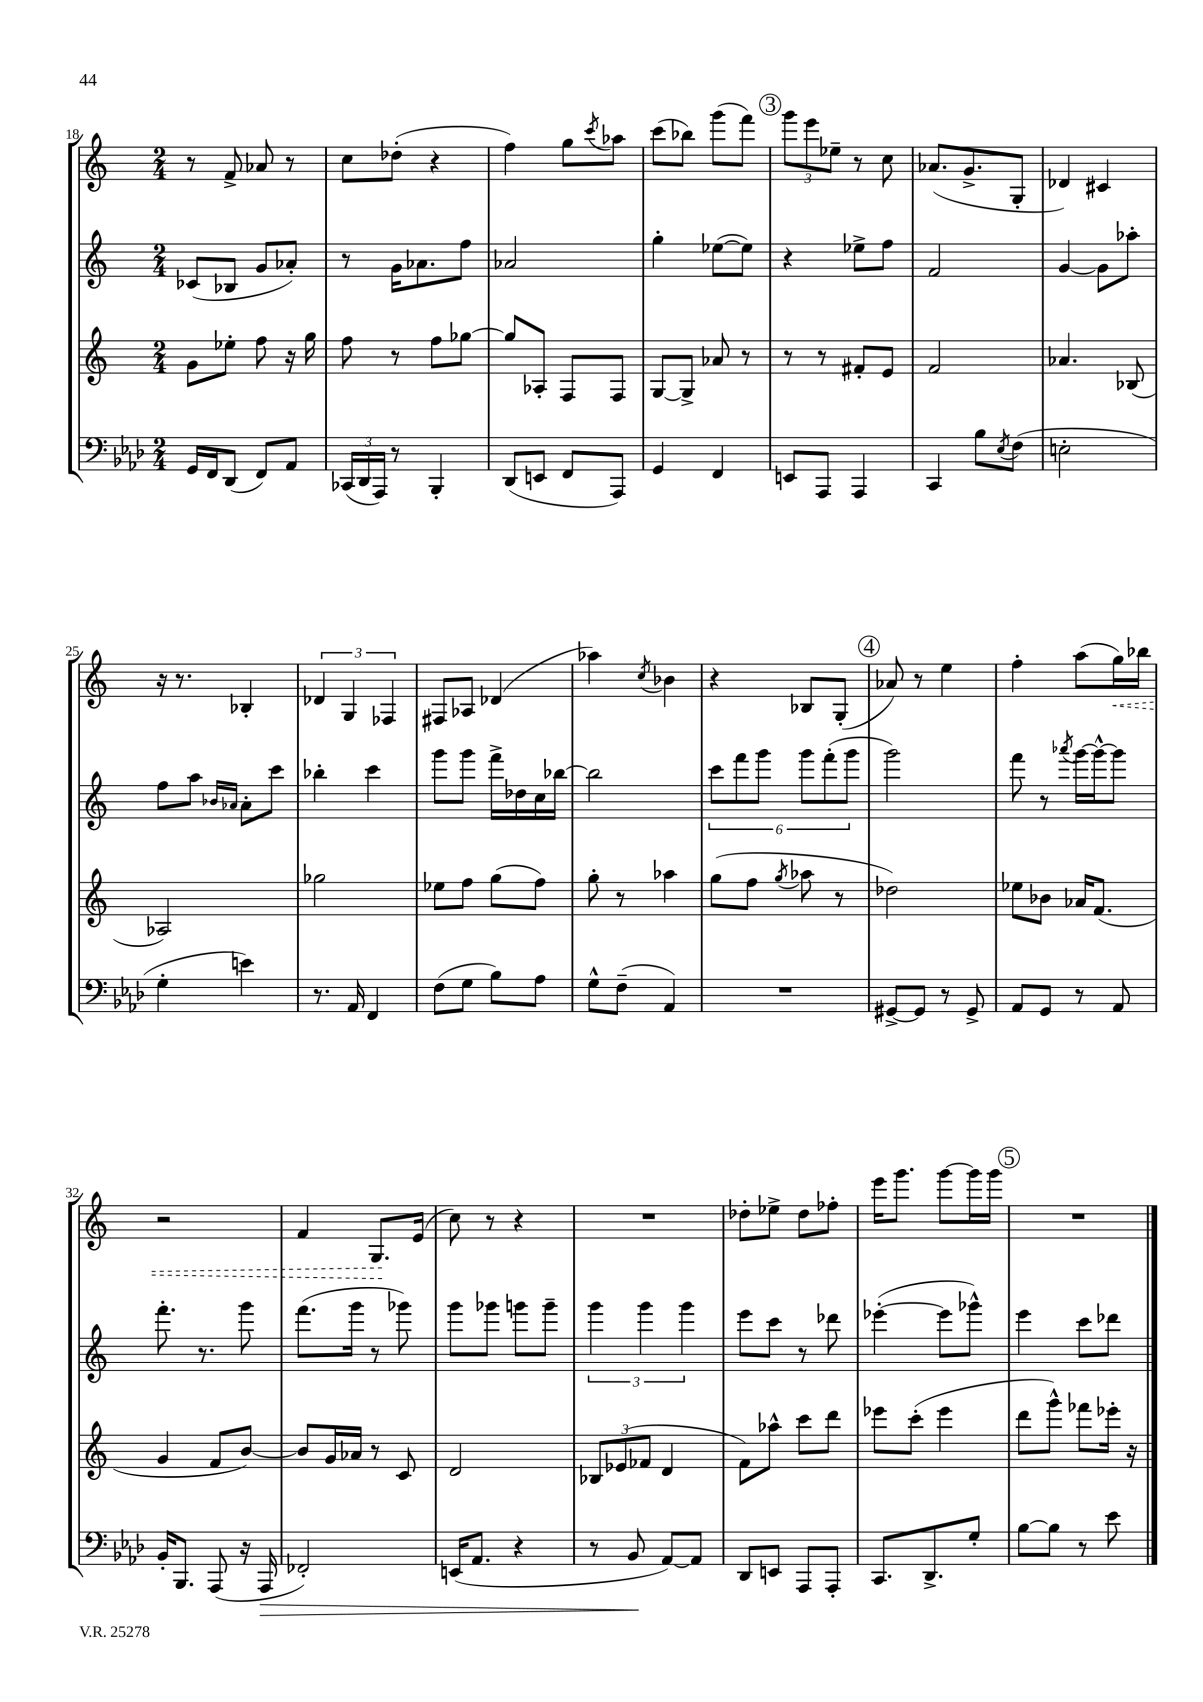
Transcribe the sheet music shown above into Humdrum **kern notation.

**kern	**dynam	**kern	**kern	**kern	**dynam
*part4	*part4	*part3	*part2	*part1	*part1
*staff4	*staff4	*staff3	*staff2	*staff1	*staff1
*clefF4	*	*clefG2	*clefG2	*clefG2	*
*k[b-e-a-d-]	*	*k[]	*k[]	*k[]	*
*M2/4	*	*M2/4	*M2/4	*M2/4	*
=18	=18	=18	=18	=18	=18
16GG/LL	.	8g\L	(8c-X/L	8r	.
16FF/J	.	.	.	.	.
(8DD-/J	.	8ee-X'\J	8B-X/J	8f^/	.
8FF/L)	.	8ff\	8g/L	8a-X/	.
8AA-/J	.	16r	8a-X'/J)	8r	.
.	.	16gg\	.	.	.
=19	=19	=19	=19	=19	=19
(24CC-X/LL	.	8ff\	8r	8cc\L	.
24DD-/	.	.	.	.	.
24AAA-/JJ)	.	.	.	.	.
8r	.	8r	16g\KL	(8dd-X'\J	.
.	.	.	8.a-X\	.	.
4BBB-'/	.	8ff\L	.	4r	.
.	.	[8gg-X\J	8ff\J	.	.
=20	=20	=20	=20	=20	=20
(8DD-/L	.	8gg-/L]	2a-X/	4ff\)	.
8EEn/J	.	8A-X'/J	.	.	.
8FF/L	.	8F/L	.	8gg\L	.
.	.	.	.	8qccc/	.
8AAA-/J)	.	8F/J	.	8aa-X\J	.
=21	=21	=21	=21	=21	=21
4GG/	.	[8G/L	4gg'\	(8ccc\L	.
.	.	8G^/J]	.	8bb-X\J)	.
4FF/	.	8a-X/	([8ee-X\L	(8ggg\L	.
.	.	8r	8ee-\J])	8fff\J)	.
!!LO:REH:place=s1:t=3
=22	=22	=22	=22	=22	=22
8EEn/L	.	8r	4r	12ggg\L	.
.	.	.	.	12eee\	.
8AAA-/J	.	8r	.	.	.
.	.	.	.	12ee-X~\J	.
4AAA-/	.	8f#X'/L	8ee-X^\L	8r	.
.	.	8e/J	8ff\J	8cc\	.
=23	=23	=23	=23	=23	=23
4CC/	.	2f/	2f/	(8.a-X/L	.
.	.	.	.	8.g^/	.
8B-\L	.	.	.	.	.
8qE-/	.	.	.	.	.
(8F\J	.	.	.	8G'/J	.
=24	=24	=24	=24	=24	=24
2En'\	.	4.a-X/	[4g/	4d-X/)	.
.	.	.	8g\L]	4c#X/	.
.	.	(8B-X/	8aa-X'\J	.	.
!!LO:LB:g=z
=25	=25	=25	=25	=25	=25
4G'\	.	2A-X/)	8ff\L	16r	.
.	.	.	.	8.r	.
.	.	.	8aa\J	.	.
.	.	.	16qqb-X/LL	.	.
.	.	.	16qqa-X/JJ	.	.
4en\)	.	.	8a-'\L	4B-X'/	.
.	.	.	8ccc\J	.	.
=26	=26	=26	=26	=26	=26
8.r	.	2gg-X\	4bb-X'\	6d-X/	.
.	.	.	.	6G/	.
16AA-/	.	.	.	.	.
4FF/	.	.	4ccc\	.	.
.	.	.	.	6F-X/	.
=27	=27	=27	=27	=27	=27
(8F\L	.	8ee-X\L	8ggg\L	8F#X/L	.
8G\J	.	8ff\J	8ggg\J	8A-X/J	.
8B-\L)	.	(8gg\L	16fff^\LL	(4d-X/	.
.	.	.	16dd-X\	.	.
8A-\J	.	8ff\J)	16cc\	.	.
.	.	.	[16bb-X\JJ	.	.
=28	=28	=28	=28	=28	=28
8G^^\L	.	8gg'\	2bb-\]	4aa-X\)	.
(8F~\J	.	8r	.	.	.
.	.	.	.	8qcc/	.
4AA-/)	.	4aa-X\	.	4b-X\	.
=29	=29	=29	=29	=29	=29
2r	.	(8gg\L	12ccc\L	4r	.
.	.	.	12fff\	.	.
.	.	8ff\J	.	.	.
.	.	.	12ggg\J	.	.
.	.	8qgg/	.	.	.
.	.	8aa-X\	12ggg\L	8B-X/L	.
.	.	.	(12fff'\	.	.
.	.	8r	.	(8G'/J	.
.	.	.	12ggg\J	.	.
!!LO:REH:place=s1:t=4
=30	=30	=30	=30	=30	=30
[8GG#X^/L	.	2dd-X\)	2ggg\)	8a-X/)	.
8GG#/J]	.	.	.	8r	.
8r	.	.	.	4ee\	.
8GG#^/	.	.	.	.	.
=31	=31	=31	=31	=31	=31
8AA-/L	.	8ee-X\L	8fff\	4ff'\	.
8GG/J	.	8b-X\J	8r	.	.
.	.	.	8qaaa-X/	.	.
8r	.	16a-X/KL	[16ggg\LL	(8aa\L	.
.	.	(8.f/J	16ggg^^\J_	.	.
!	!	!	!	!	!LO:HP:b
8AA-/	.	.	8ggg\J]	16gg\L)	<
.	.	.	.	16bb-X\JJ	.
!!LO:LB:g=z
=32	=32	=32	=32	=32	=32
16BB-'/KL	.	4g/	8.fff'\	2r	.
8.BBB-/J	.	.	.	.	.
.	.	.	8.r	.	.
(8AAA-/	.	8f/L	.	.	.
16r	.	[8b/J)	8ggg\	.	.
!	!LO:HP:b	!	!	!	!
16AAA-/	>	.	.	.	.
=33	=33	=33	=33	=33	=33
2FF-X'/)	.	8b/L]	(8.fff\L	4f/	.
.	.	16g/L	.	.	.
.	.	16a-X/JJ	16ggg\Jk	.	.
.	.	8r	8r	8.G/L	.
.	.	8c/	8ggg-X\)	.	.
.	.	.	.	(16e/Jk	[
=34	=34	=34	=34	=34	=34
(16EEn/KL	.	2d/	8ggg\L	8cc\)	.
8.AA-/J	.	.	.	.	.
.	.	.	8ggg-X\J	8r	.
4r	.	.	8gggn\L	4r	.
.	.	.	8ggg~\J	.	.
=35	=35	=35	=35	=35	=35
8r	.	12B-X/L	6ggg\	2r	.
.	.	(12e-X/	.	.	.
8BB-/	.	.	.	.	.
.	.	12f-X/J	6ggg\	.	.
[8AA-/L)	]	4d/	.	.	.
.	.	.	6ggg\	.	.
8AA-/J]	.	.	.	.	.
=36	=36	=36	=36	=36	=36
8DD-/L	.	8f\L)	8eee\L	8dd-X'\L	.
8EEn/J	.	8aa-X^^\J	8ccc\J	8ee-X^\J	.
8AAA-/L	.	8ccc\L	8r	8dd-\L	.
8AAA-'/J	.	8ddd\J	8ddd-X\	8ff-X'\J	.
=37	=37	=37	=37	=37	=37
8.CC/L	.	8eee-X\L	([4eee-X'\	16eee\KL	.
.	.	.	.	8.ggg\J	.
.	.	(8ccc'\J	.	.	.
8.DD-^/	.	.	.	.	.
.	.	4eee-\	8eee-\L]	[8ggg\L	.
8G'/J	.	.	8ggg-X^^\J)	16ggg\L]	.
.	.	.	.	16ggg\JJ	.
!!LO:REH:place=s1:t=5
=38	=38	=38	=38	=38	=38
[8B-\L	.	8ddd\L	4eee\	2r	.
8B-\J]	.	8ggg^^\J)	.	.	.
8r	.	8fff-X\L	8ccc\L	.	.
8e-\	.	16eee-X'\Jk	8ddd-X\J	.	.
.	.	16r	.	.	.
==	==	==	==	==	==
*-	*-	*-	*-	*-	*-
